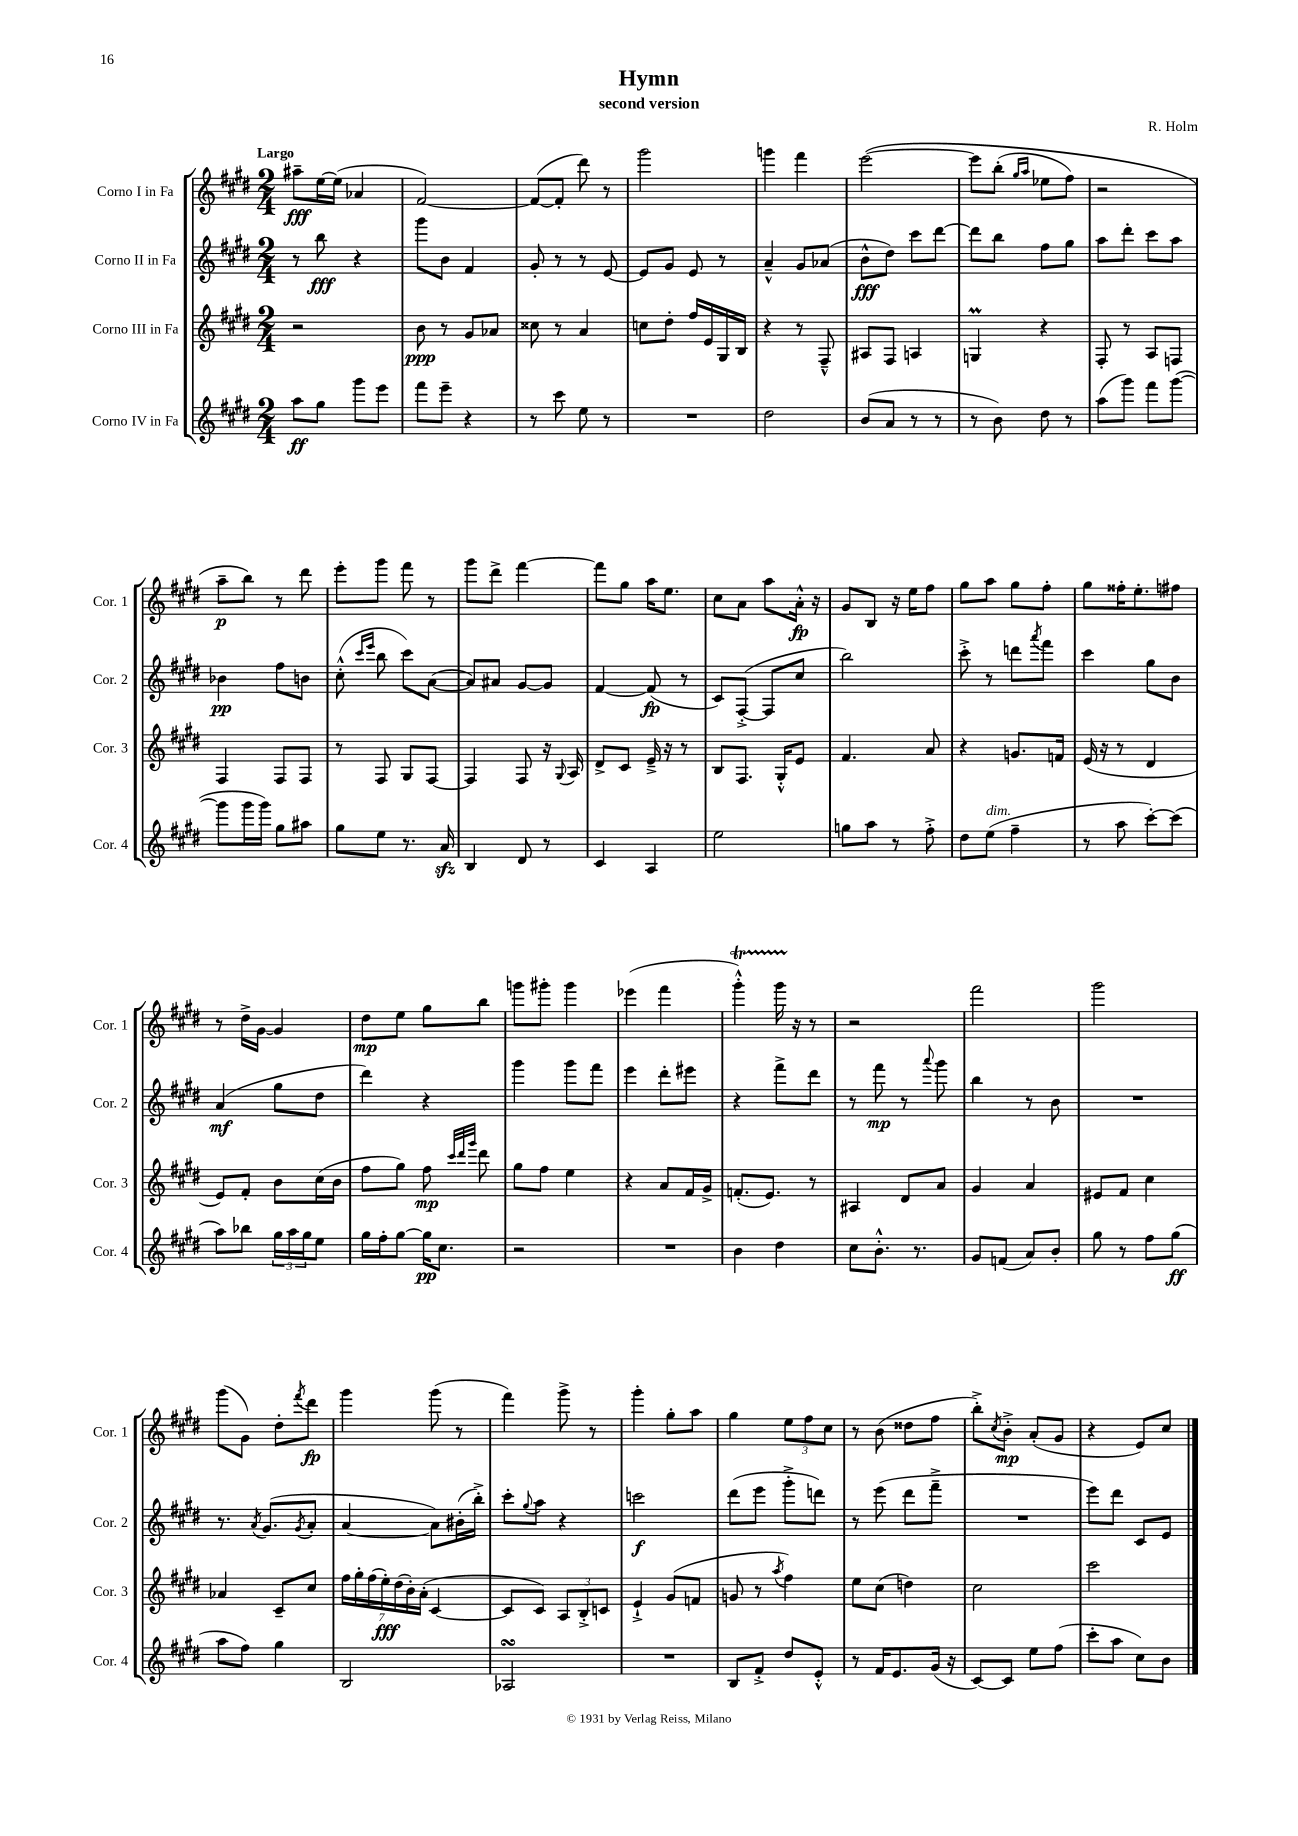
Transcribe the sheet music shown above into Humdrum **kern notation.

**kern	**dynam	**kern	**dynam	**kern	**dynam	**kern	**dynam
*part4	*part4	*part3	*part3	*part2	*part2	*part1	*part1
*staff4	*staff4	*staff3	*staff3	*staff2	*staff2	*staff1	*staff1
*I"Corno IV in Fa	*	*I"Corno III in Fa	*	*I"Corno II in Fa	*	*I"Corno I in Fa	*
*I'Cor. 4	*	*I'Cor. 3	*	*I'Cor. 2	*	*I'Cor. 1	*
*clefG2	*	*clefG2	*	*clefG2	*	*clefG2	*
*k[f#c#g#d#]	*	*k[f#c#g#d#]	*	*k[f#c#g#d#]	*	*k[f#c#g#d#]	*
*M2/4	*	*M2/4	*	*M2/4	*	*M2/4	*
=1	=1	=1	=1	=1	=1	=1	=1
!	!	!	!	!	!	!LO:TX:a:B:t=Largo	!
8aa\L	ff	2r	.	8r	.	8aa#X~\L	fff
8gg#\J	.	.	.	8bb\	fff	[16ee\L	.
.	.	.	.	.	.	(16ee\JJ]	.
8ggg#\L	.	.	.	4r	.	4a-X/	.
8eee\J	.	.	.	.	.	.	.
=2	=2	=2	=2	=2	=2	=2	=2
8fff#\L	.	8b\	ppp	8ggg#\L	.	[2f#/)	.
8eee~\J	.	8r	.	8b\J	.	.	.
4r	.	8g#/L	.	4f#/	.	.	.
.	.	8a-X/J	.	.	.	.	.
=3	=3	=3	=3	=3	=3	=3	=3
8r	.	8cc##X\	.	8g#'/	.	(8f#/L_	.
8ccc#\	.	8r	.	8r	.	8f#'/J]	.
8ee\	.	4a/	.	8r	.	8ddd#\)	.
8r	.	.	.	[8e/	.	8r	.
=4	=4	=4	=4	=4	=4	=4	=4
2r	.	8ccn\L	.	8e/L]	.	2ggg#\	.
.	.	8dd#'\J	.	8g#/J	.	.	.
.	.	16ff#/LL	.	8e/	.	.	.
.	.	16e/	.	.	.	.	.
.	.	16G#/	.	8r	.	.	.
.	.	16B/JJ	.	.	.	.	.
=5	=5	=5	=5	=5	=5	=5	=5
2dd#\	.	4r	.	4a~^^/	.	4gggn\	.
.	.	8r	.	8g#/L	.	4fff#\	.
.	.	8F#~^^/	.	(8a-X/J	.	.	.
=6	=6	=6	=6	=6	=6	=6	=6
(8b/L	.	8A#X/L	.	8b^^\L	fff	([2eee\	.
8a/J	.	8F#/J	.	8dd#\J)	.	.	.
8r	.	4An/	.	8ccc#\L	.	.	.
8r	.	.	.	[8ddd#\J	.	.	.
=7	=7	=7	=7	=7	=7	=7	=7
8r	.	4GnM/	.	8ddd#\L]	.	8eee\L]	.
8b\)	.	.	.	8bb\J	.	(8bb'\J	.
.	.	.	.	.	.	16qqgg#/LL	.
.	.	.	.	.	.	16qqaa/JJ	.
8dd#\	.	4r	.	8ff#\L	.	8ee-X\L	.
8r	.	.	.	8gg#\J	.	8ff#\J)	.
=8	=8	=8	=8	=8	=8	=8	=8
(8aa\L	.	8F#'/	.	8aa\L	.	2r	.
8ggg#\J)	.	8r	.	8ddd#'\J	.	.	.
8fff#\L	.	8A/L	.	8ccc#\L	.	.	.
([8ggg#\J	.	8Fn/J	.	8aa\J	.	.	.
!!LO:LB:g=z
=9	=9	=9	=9	=9	=9	=9	=9
8ggg#\L]	.	4F#/	.	4b-X\	pp	8aa~\L	p
16ggg#\L	.	.	.	.	.	8bb\J)	.
16ggg#\JJ)	.	.	.	.	.	.	.
8gg#\L	.	8F#/L	.	8ff#\L	.	8r	.
8aa#X\J	.	8F#/J	.	8bn\J	.	8ddd#\	.
=10	=10	=10	=10	=10	=10	=10	=10
8gg#\L	.	8r	.	(8cc#'^^\	.	8eee'\L	.
.	.	.	.	16qqccc#/LL	.	.	.
.	.	.	.	16qqeee/JJ	.	.	.
8ee\J	.	8F#/	.	8bb\	.	8ggg#\J	.
8.r	.	8G#/L	.	8ccc#\L)	.	8fff#\	.
.	.	[8F#/J	.	([8a\J	.	8r	.
16azz/	.	.	.	.	.	.	.
=11	=11	=11	=11	=11	=11	=11	=11
4B/	.	4F#/]	.	8a/L])	.	8ggg#\L	.
.	.	.	.	8a#X/J	.	8ddd#^\J	.
8d#/	.	8F#/	.	[8g#/L	.	[4fff#\	.
8r	.	16r	.	8g#/J]	.	.	.
.	.	8qqG#/	.	.	.	.	.
.	.	16A/	.	.	.	.	.
=12	=12	=12	=12	=12	=12	=12	=12
4c#/	.	8d#^/L	.	[4f#/	.	8fff#\L]	.
.	.	8c#/J	.	.	.	8gg#\J	.
4A/	.	16e~^/	.	(8f#/]	fp	16aa\KL	.
.	.	16r	.	.	.	8.ee\J	.
.	.	8r	.	8r	.	.	.
=13	=13	=13	=13	=13	=13	=13	=13
2ee\	.	8B/L	.	8c#/L)	.	8cc#\L	.
.	.	8.F#/J	.	([8F#'^/J	.	8a\J	.
.	.	.	.	8F#/L]	.	8aa\L	.
.	.	16G#'^^/KL	.	.	.	.	.
.	.	8e/J	.	8cc#/J	.	16a'^^\Jk	fp
.	.	.	.	.	.	16r	.
=14	=14	=14	=14	=14	=14	=14	=14
8ggn\L	.	4.f#/	.	2bb\)	.	8g#/L	.
8aa\J	.	.	.	.	.	8B/J	.
8r	.	.	.	.	.	16r	.
.	.	.	.	.	.	16ee\KL	.
8ff#'^\	.	8a/	.	.	.	8ff#\J	.
=15	=15	=15	=15	=15	=15	=15	=15
8dd#\L	.	4r	.	8ccc#'^\	.	8gg#\L	.
!LO:TX:a:i:t=dim.	!	!	!	!	!	!	!
(8ee\J	.	.	.	8r	.	8aa\J	.
4ff#~\	.	8.gn/L	.	8dddn\L	.	8gg#\L	.
.	.	.	.	8qaaa/	.	.	.
.	.	.	.	8fff#\J	.	8ff#'\J	.
.	.	16fn/Jk	.	.	.	.	.
=16	=16	=16	=16	=16	=16	=16	=16
8r	.	(16e/	.	4ccc#\	.	8gg#\L	.
.	.	16r	.	.	.	.	.
8aa\	.	8r	.	.	.	16ff##X'\K	.
.	.	.	.	.	.	8.ee'\	.
[8ccc#'\L)	.	4d#/	.	8gg#\L	.	.	.
(8ccc#\J]	.	.	.	8b\J	.	8ff#X\J	.
!!LO:LB:g=z
=17	=17	=17	=17	=17	=17	=17	=17
8aa\L)	.	8e/L)	.	(4a/	mf	8r	.
8bb-X\J	.	8f#'/J	.	.	.	16dd#^\LL	.
.	.	.	.	.	.	[16g#\JJ	.
24gg#\LL	.	8b\L	.	8gg#\L	.	4g#/]	.
24aa\	.	.	.	.	.	.	.
24gg#\J	.	.	.	.	.	.	.
8ee\J	.	(16cc#\L	.	8dd#\J	.	.	.
.	.	16b\JJ	.	.	.	.	.
=18	=18	=18	=18	=18	=18	=18	=18
16gg#\LL	.	8ff#\L	.	4ddd#\)	.	8dd#\L	mp
16ff#'\J	.	.	.	.	.	.	.
[8gg#\J	.	8gg#\J)	.	.	.	8ee\J	.
16gg#\KL]	pp	8ff#\	mp	4r	.	8gg#\L	.
8.cc#\J	.	.	.	.	.	.	.
.	.	32qqccc#/LLL	.	.	.	.	.
.	.	32qqddd#/	.	.	.	.	.
.	.	32qqggg#/JJJ	.	.	.	.	.
.	.	8ddd#\	.	.	.	8bb\J	.
=19	=19	=19	=19	=19	=19	=19	=19
2r	.	8gg#\L	.	4ggg#\	.	8gggn\L	.
.	.	8ff#\J	.	.	.	8ggg#X'\J	.
.	.	4ee\	.	8ggg#\L	.	4ggg#\	.
.	.	.	.	8fff#\J	.	.	.
=20	=20	=20	=20	=20	=20	=20	=20
2r	.	4r	.	4eee\	.	(4eee-X\	.
.	.	8a/L	.	8ddd#'\L	.	4fff#\	.
.	.	16f#/L	.	8eee#X\J	.	.	.
.	.	16g#^/JJ	.	.	.	.	.
=21	=21	=21	=21	=21	=21	=21	=21
4b\	.	(8.fn'/L	.	4r	.	4ggg#t'^^\)	.
.	.	8.e/J)	.	.	.	.	.
4dd#\	.	.	.	8fff#^\L	.	16ggg#TTT\	.
.	.	.	.	.	.	16r	.
.	.	8r	.	8ddd#\J	.	8r	.
=22	=22	=22	=22	=22	=22	=22	=22
8cc#\L	.	4A#X/	.	8r	.	2r	.
8.b'^^\J	.	.	.	8fff#\	mp	.	.
.	.	8d#/L	.	8r	.	.	.
8.r	.	.	.	.	.	.	.
.	.	.	.	8qqaaa/	.	.	.
.	.	8a/J	.	8ggg#\	.	.	.
=23	=23	=23	=23	=23	=23	=23	=23
8g#/L	.	4g#/	.	4bb\	.	2fff#\	.
(8fn/J	.	.	.	.	.	.	.
8a/L)	.	4a/	.	8r	.	.	.
8b'/J	.	.	.	8b\	.	.	.
=24	=24	=24	=24	=24	=24	=24	=24
8gg#\	.	8e#X/L	.	2r	.	2ggg#\	.
8r	.	8f#/J	.	.	.	.	.
8ff#\L	.	4cc#\	.	.	.	.	.
(8gg#\J	ff	.	.	.	.	.	.
!!LO:LB:g=z
=25	=25	=25	=25	=25	=25	=25	=25
8aa\L	.	4a-X/	.	8.r	.	(8ggg#\L	.
8ff#\J)	.	.	.	.	.	8g#\J)	.
.	.	.	.	8qa/	.	.	.
.	.	.	.	(8.g#/L	.	.	.
4gg#\	.	8c#~/L	.	.	.	8dd#'\L	.
.	.	.	.	8qg#/	.	8qfff#/	.
.	.	8cc#/J	.	8a'/J	.	8ddd#\J	fp
=26	=26	=26	=26	=26	=26	=26	=26
2B/	.	28ff#\LL	.	[4a/	.	4ggg#\	.
.	.	28gg#'\	.	.	.	.	.
.	.	(28ff#\	.	.	.	.	.
.	.	28ee'\)	fff	.	.	.	.
.	.	(28dd#\	.	.	.	.	.
.	.	28b'\)	.	.	.	.	.
.	.	(28a'\JJ	.	.	.	.	.
.	.	[4c#/	.	8a\L])	.	(8ggg#\	.
.	.	.	.	(16b#X'\L	.	8r	.
.	.	.	.	16bb'^\JJ)	.	.	.
=27	=27	=27	=27	=27	=27	=27	=27
2A-XsSSs/	.	8c#/L]	.	8ccc#'\L	.	4fff#\)	.
.	.	.	.	8qqgg#/	.	.	.
.	.	8c#/J)	.	8aa\J	.	.	.
.	.	12A/L	.	4r	.	8ggg#^\	.
.	.	12B'^/	.	.	.	.	.
.	.	.	.	.	.	8r	.
.	.	12cn/J	.	.	.	.	.
=28	=28	=28	=28	=28	=28	=28	=28
2r	.	4e`^/	.	2cccn\	f	4ggg#'\	.
.	.	(8g#/L	.	.	.	8gg#'\L	.
.	.	8fn/J	.	.	.	8aa\J	.
=29	=29	=29	=29	=29	=29	=29	=29
8B/L	.	8gn/	.	(8ddd#\L	.	4gg#\	.
8f#'^/J	.	8r	.	8eee\J	.	.	.
.	.	8qaa/	.	.	.	.	.
8dd#/L	.	4ff#\)	.	8ggg#'^\L	.	12ee\L	.
.	.	.	.	.	.	12ff#\	.
8e'^^/J	.	.	.	8dddn\J)	.	.	.
.	.	.	.	.	.	12cc#\J	.
=30	=30	=30	=30	=30	=30	=30	=30
8r	.	8ee\L	.	8r	.	8r	.
16f#/KL	.	(8cc#\J	.	(8eee\	.	(8b\	.
8.e/	.	.	.	.	.	.	.
.	.	4ddn\)	.	8ddd#\L	.	8dd##X\L	.
(16g#/Jk	.	.	.	8fff#~^\J	.	8ff#\J	.
16r	.	.	.	.	.	.	.
=31	=31	=31	=31	=31	=31	=31	=31
[8c#/L)	.	2cc#\	.	2r	.	8bb'^\L)	.
.	.	.	.	.	.	8qcc#/	.
8c#/J]	.	.	.	.	.	8b'^\J	mp
8ee\L	.	.	.	.	.	(8a'/L	.
(8ff#\J	.	.	.	.	.	8g#/J	.
=32	=32	=32	=32	=32	=32	=32	=32
8ccc#'\L	.	2ccc#\	.	8eee\L)	.	4r	.
8aa\J	.	.	.	8ddd#\J	.	.	.
8cc#\L)	.	.	.	8c#/L	.	8e/L)	.
8b\J	.	.	.	8e/J	.	8cc#/J	.
==	==	==	==	==	==	==	==
*-	*-	*-	*-	*-	*-	*-	*-
